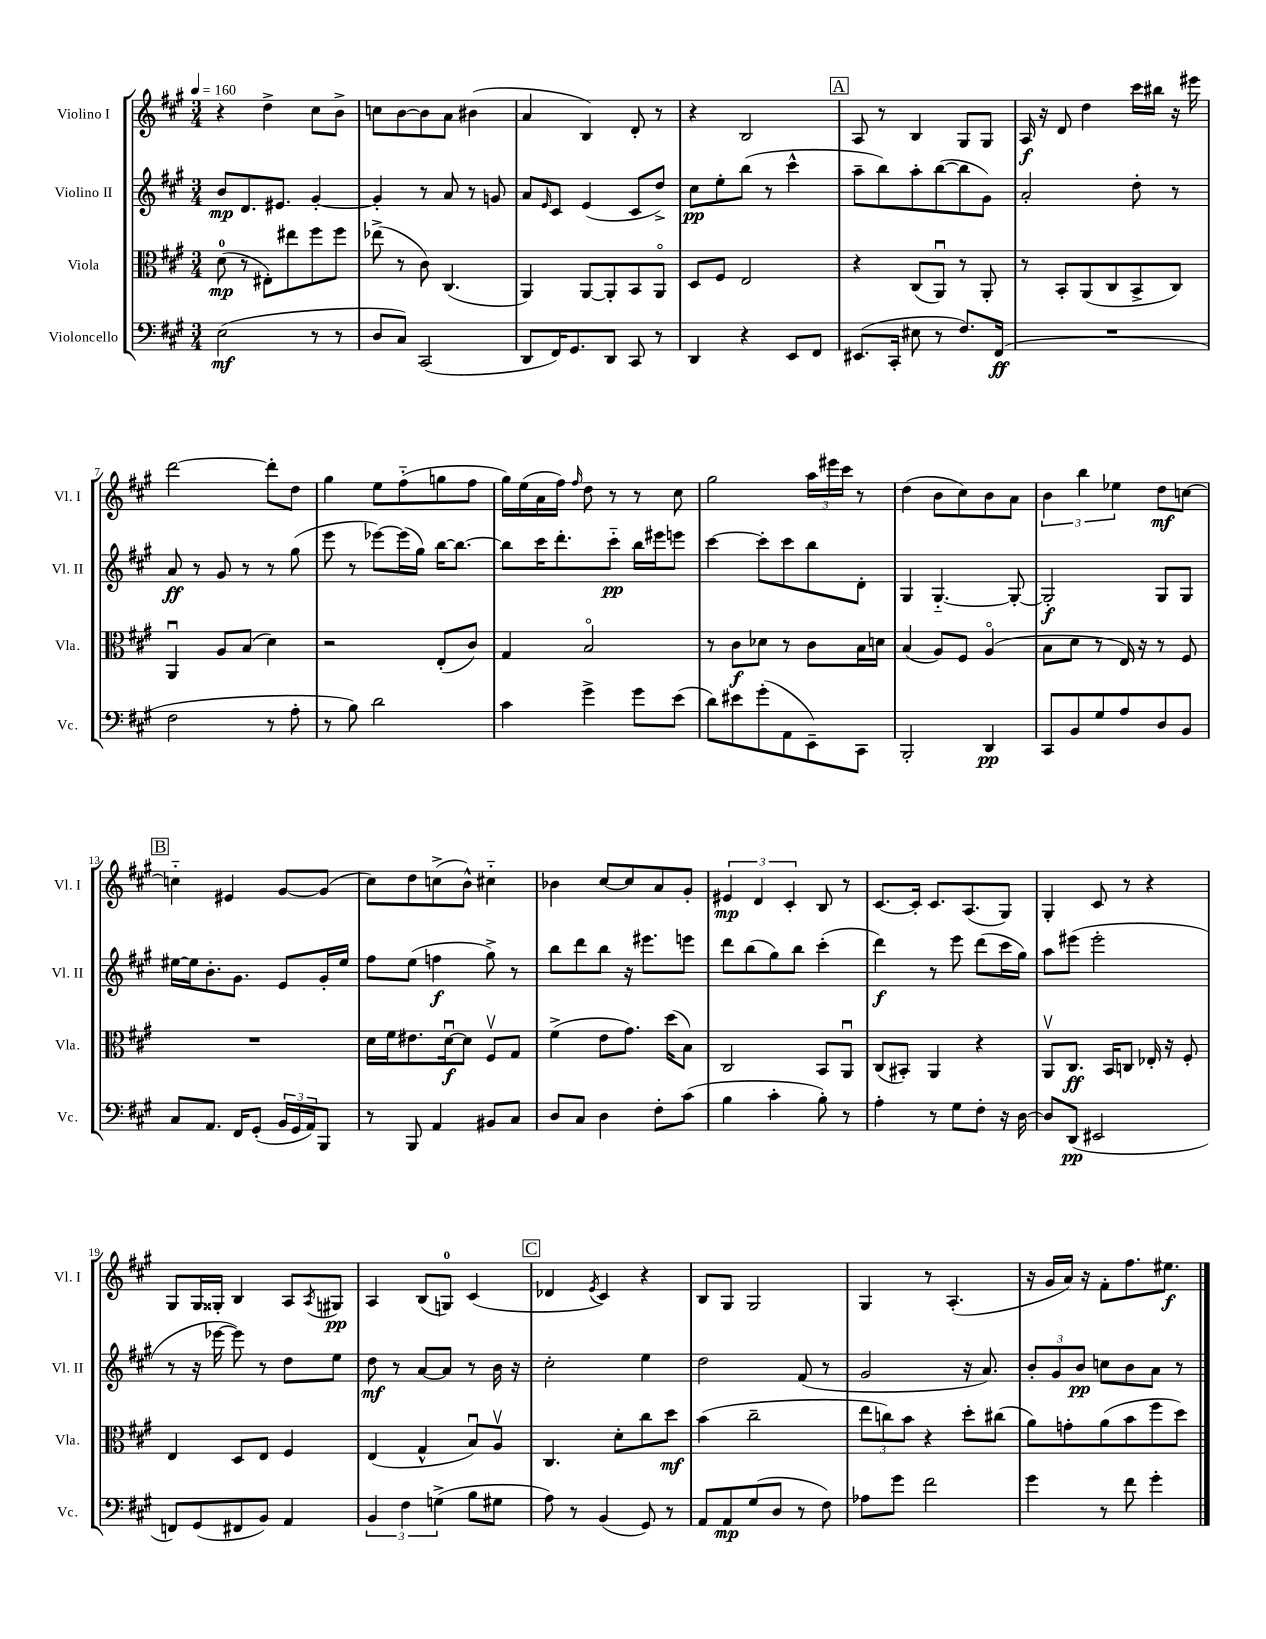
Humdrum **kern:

**kern	**kern	**kern	**kern
*staff4	*staff3	*staff2	*staff1
*clefF4	*clefC3	*clefG2	*clefG2
*k[f#c#g#]	*k[f#c#g#]	*k[f#c#g#]	*k[f#c#g#]
*M3/4	*M3/4	*M3/4	*M3/4
*MM160	*MM160	*MM160	*MM160
(2E	(8d	8b	4r
.	8r	8.d	.
.	8E#')	.	4dd^
.	.	8.e#	.
.	8ee#	.	.
8r	8ff#	[4g#'	8cc#
8r	8ff#	.	8b^
=	=	=	=
8D	(8ee-^	4g#']	8cc
8C#)	8r	.	[8b
(2CC#	8c#)	8r	8b]
.	(4.C#	8a	8a
.	.	8r	(4b#
.	.	8g	.
=	=	=	=
8DD	4AA)	8a	4a
.	.	16qqe	.
16FF#)	.	8c#	.
8.GG#	.	.	.
.	[8AA	(4e	4B)
8DD	8AA']	.	.
8CC#	8BB	8c#	8d'
8r	8AAo	8dd^)	8r
=	=	=	=
4DD	8D	8cc#	4r
.	8F#	8ee'	.
4r	2E	(8bb	2B
.	.	8r	.
8EE	.	4ccc#^^	.
8FF#	.	.	.
=	=	=	=
(8.EE#	4r	8aa~	8A
.	.	8bb)	8r
16CC#'	.	.	.
8E#	(8C#	8aa'	4B
8r	8AAu)	([8bb	.
8.F#)	8r	8bb]	8G#
.	8AA'	8g#)	8G#
(16FF#	.	.	.
=	=	=	=
2.r	8r	2a'	16A
.	.	.	16r
.	8BB'	.	8d
.	(8AA	.	4dd
.	8C#	.	.
.	8BB^	8dd'	16ccc#
.	.	.	16bb#
.	8C#)	8r	16r
.	.	.	16eee#
=	=	=	=
2F#	4AAu	8a	[2ddd
.	.	8r	.
.	8A	8g#	.
.	(8B	8r	.
8r	4d)	8r	8ddd']
8A'	.	(8gg#	8dd
=	=	=	=
8r	2r	8eee	4gg#
8B)	.	8r	.
2d	.	[8eee-)	8ee
.	.	(16eee-]	(8ff#'~
.	.	16gg#)	.
.	(8E'	[16bb	8gg
.	.	8.bb_	.
.	8c#)	.	8ff#
=	=	=	=
4c#	4G#	8bb]	16gg#)
.	.	.	(16ee
.	.	16ccc#	16a
.	.	8.ddd'	16ff#)
.	.	.	16qqff#
4g#^	2Bo	.	8dd
.	.	8ccc#'~	8r
8g#	.	16bb	8r
.	.	16eee#	.
(8e	.	8eee	8cc#
=	=	=	=
8d)	8r	[4ccc#	2gg#
8e#	8c#	.	.
(8g#'	8d-	8ccc#']	.
8AA	8r	8ccc#	.
8EE~)	8c#	8bb	24aa
.	.	.	24eee#
.	.	.	24ccc#
8CC#	16B	8d'	8r
.	16d	.	.
=	=	=	=
2BBB'	(4B	4G#	(4dd
.	8A)	[4.G#'~	8b
.	8F#	.	8cc#)
4DD	(4Ao	.	8b
.	.	8G#'_	8a
=	=	=	=
8CC#	8B	2G#']	6b
8BB	8d	.	.
.	.	.	6bb
8G#	8r	.	.
.	.	.	6ee-
8A	16E)	.	.
.	16r	.	.
8D	8r	8G#	8dd
8BB	8F#	8G#	[8cc
=	=	=	=
8C#	2.r	[16ee#	4cc'~]
.	.	16ee#]	.
8.AA	.	8.b'	.
.	.	.	4e#
16FF#	.	8.g#	.
(8GG#'	.	.	.
24BB	.	8e	[8g#
24GG#	.	.	.
24AA)	.	.	.
8BBB	.	16g#'	(8g#]
.	.	16ee#	.
=	=	=	=
8r	16d	8ff#	8cc#)
.	16f#	.	.
8BBB	8.e#	(8ee	8dd
4AA	.	4ff	(8cc^
.	[16du	.	.
.	8d]	.	8b^^)
8BB#	8F#v	8gg#^)	4cc#'~
8C#	8G#	8r	.
=	=	=	=
8D	(4f#^	8bb	4b-
8C#	.	8ddd	.
4D	8e	8bb	[8cc#
.	8.g#)	16r	8cc#]
.	.	8.eee#	.
8F#'	.	.	8a
.	(16dd	.	.
(8c#	8B)	8eee	8g#'
=	=	=	=
4B	2C#	8ddd	6e#
.	.	(8bb	.
.	.	.	6d
4c#'	.	8gg#)	.
.	.	.	6c#'
.	.	8bb	.
8B')	8BB	(4ccc#'	8B
8r	8AAu	.	8r
=	=	=	=
4A'	(8C#	4ddd)	[8.c#
.	8BB#')	.	.
.	.	.	16c#']
8r	4AA	8r	8.c#
8G#	.	8eee	.
.	.	.	(8.A
8F#'	4r	(8ddd	.
16r	.	16ccc#	8G#)
[16D	.	16gg#)	.
=	=	=	=
8D]	8AAv	8aa	4G#'
(8DD	8.C#	(8eee#	.
2EE#	.	2eee#'	8c#
.	16BB	.	.
.	8C	.	8r
.	16E-'	.	4r
.	16r	.	.
.	8F#'	.	.
=	=	=	=
8FF)	4E	8r	8G#
(8GG#	.	16r	16G#
.	.	[16eee-	16G##'
8FF#	8D	8eee-])	4B
8BB)	8E	8r	.
4AA	4F#	8dd	8A
.	.	.	8qA
.	.	8ee	8G#
=	=	=	=
6BB	(4E	8dd	4A
.	.	8r	.
6F#	.	.	.
.	4G#^^	[8a	(8B
(6G^	.	.	.
.	.	8a]	8G)
8B	8Bu)	8r	(4c#
8G#	8Av	16b	.
.	.	16r	.
=	=	=	=
8A)	4.C#	2cc#'	4d-
8r	.	.	.
.	.	.	8qe
(4BB	.	.	4c#)
.	8d'	.	.
8GG#)	8cc#	4ee	4r
8r	8dd	.	.
=	=	=	=
8AA	(4b	2dd	8B
8AA	.	.	8G#
(8G#	2cc#~	.	2G#
8D	.	.	.
8r	.	(8f#	.
8F#)	.	8r	.
=	=	=	=
8A-	12ee	2g#	4G#
.	12cc)	.	.
8g#	.	.	.
.	12b	.	.
2f#	4r	.	8r
.	.	.	(4.A'
.	8dd'	16r	.
.	.	8.a)	.
.	(8cc#	.	.
=	=	=	=
4g#	8a)	12b'	16r
.	.	.	16g#
.	.	12g#	.
.	8g'	.	16a)
.	.	12b	.
.	.	.	16r
8r	(8a	8cc	8f#'
8f#	8b	8b	8.ff#
4g#'	8ff#	8a	.
.	.	.	8.ee#
.	8dd)	8r	.
==	==	==	==
*-	*-	*-	*-
